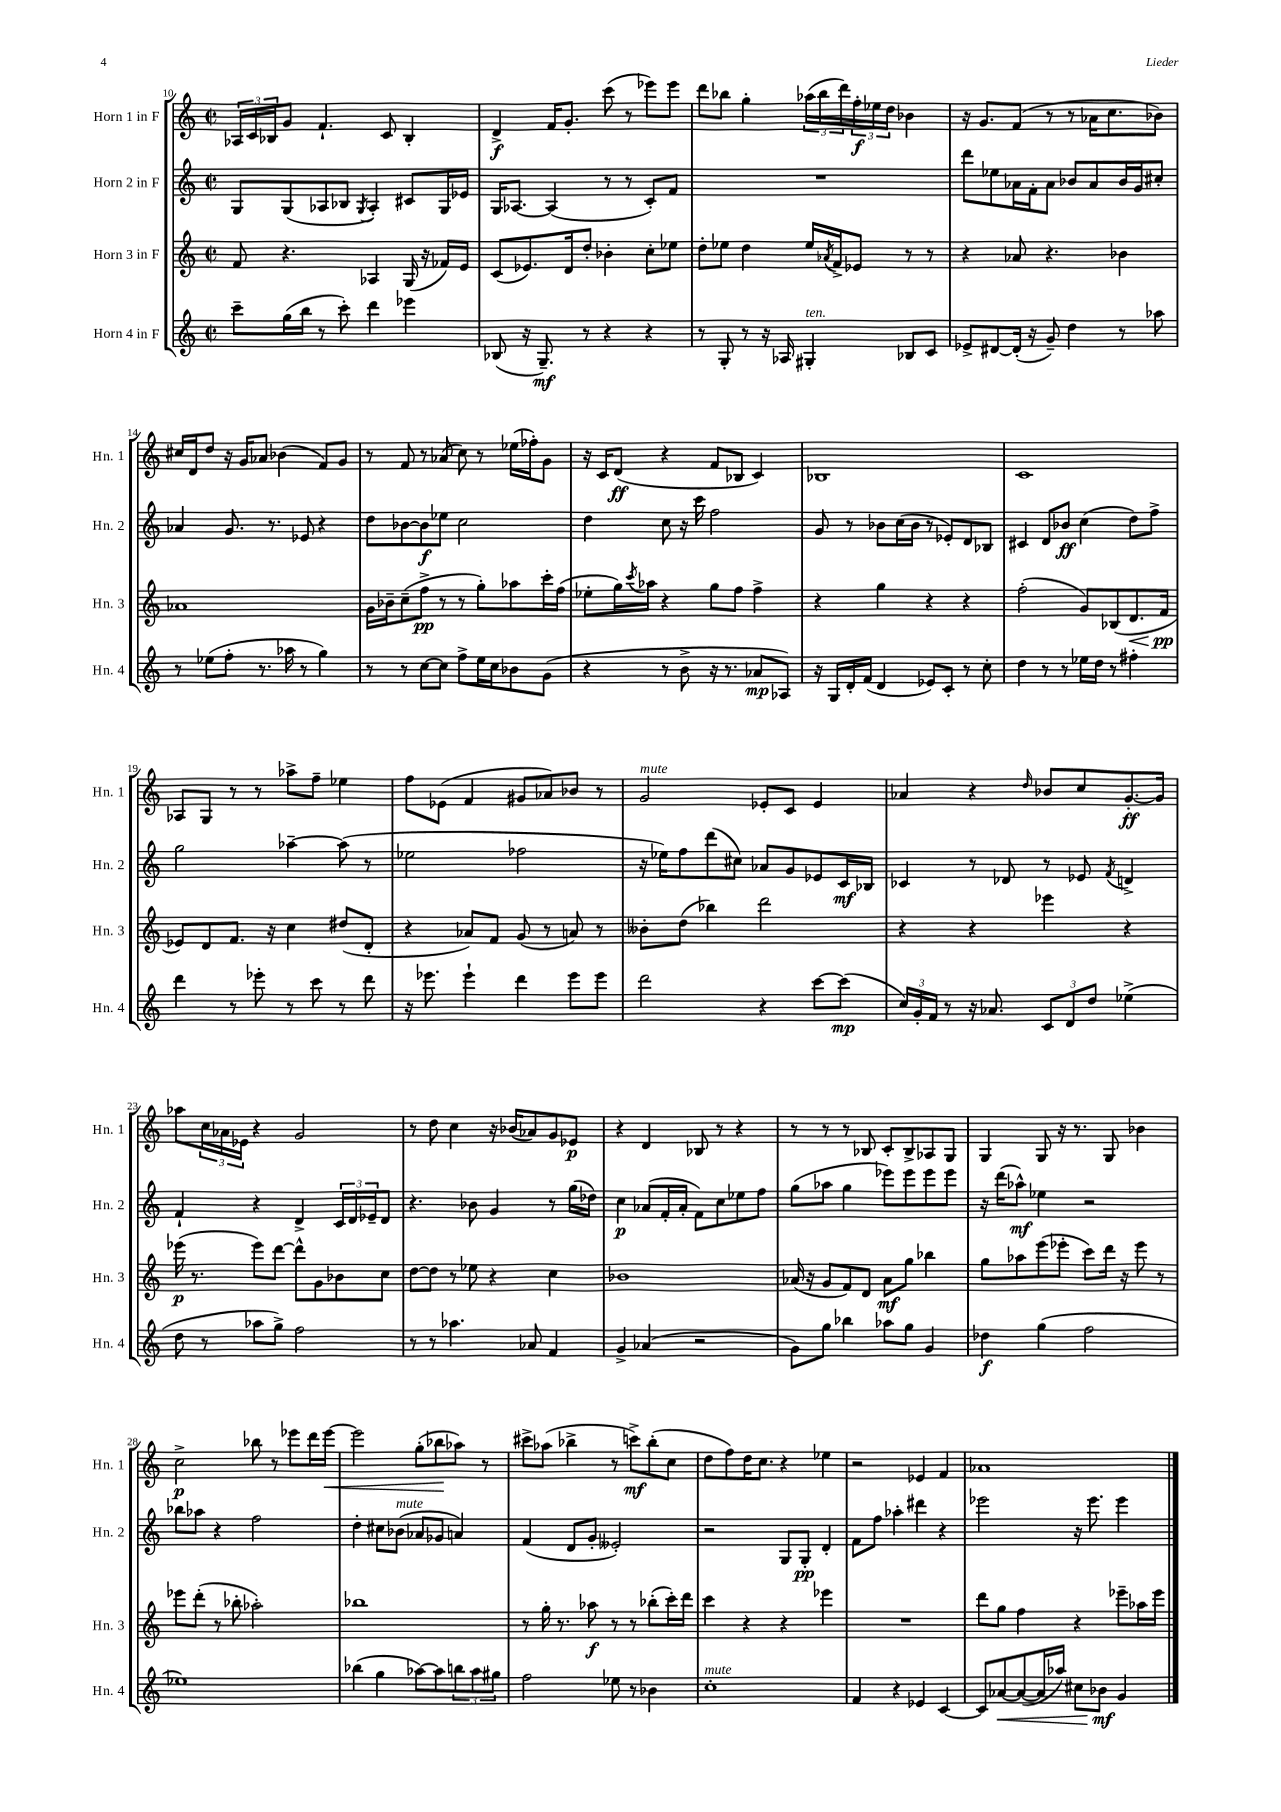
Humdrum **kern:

**kern	**dynam	**kern	**dynam	**kern	**dynam	**kern	**dynam
*part4	*part4	*part3	*part3	*part2	*part2	*part1	*part1
*staff4	*staff4	*staff3	*staff3	*staff2	*staff2	*staff1	*staff1
*I"Horn 4 in F	*	*I"Horn 3 in F	*	*I"Horn 2 in F	*	*I"Horn 1 in F	*
*I'Hn. 4	*	*I'Hn. 3	*	*I'Hn. 2	*	*I'Hn. 1	*
*clefG2	*	*clefG2	*	*clefG2	*	*clefG2	*
*k[]	*	*k[]	*	*k[]	*	*k[]	*
*M2/2	*	*M2/2	*	*M2/2	*	*M2/2	*
*met(c|)	*	*met(c|)	*	*met(c|)	*	*met(c|)	*
=10	=10	=10	=10	=10	=10	=10	=10
8ccc~\L	.	8f/	.	8G/L	.	24A-X/LL	.
.	.	.	.	.	.	24c/	.
.	.	.	.	.	.	24B-X/J	.
(16gg\L	.	4.r	.	(8G/	.	8g/J	.
16bb\JJ	.	.	.	.	.	.	.
8r	.	.	.	8A-X/	.	4.f`/	.
8ccc'\)	.	.	.	8B-X/J	.	.	.
.	.	.	.	8qG/	.	.	.
4ddd\	.	4A-X/	.	4A-'/)	.	.	.
.	.	.	.	.	.	8c/	.
4eee-X\	.	(16G/	.	8c#X/L	.	4B-'/	.
.	.	16r	.	.	.	.	.
.	.	16f-X/LL)	.	16G/L	.	.	.
.	.	16e/JJ	.	16e-X/JJ	.	.	.
=11	=11	=11	=11	=11	=11	=11	=11
(8B-X/	.	(8c/L	.	16G/KL	.	4d^/	f
.	.	.	.	[8.A-X/J	.	.	.
16r	.	8.e-X/)	.	.	.	.	.
8.G~/)	mf	.	.	.	.	.	.
.	.	.	.	(4A-/]	.	16f/KL	.
.	.	16d/k	.	.	.	8.g'/J	.
8r	.	8dd'/J	.	.	.	.	.
4r	.	4b-X'\	.	8r	.	(8ccc\	.
.	.	.	.	8r	.	8r	.
4r	.	8cc'\L	.	8c'/L)	.	8eee-X\L)	.
.	.	8ee-X\J	.	8f/J	.	8eee-\J	.
=12	=12	=12	=12	=12	=12	=12	=12
8r	.	8dd'\L	.	1r	.	8ddd\L	.
8G'/	.	8ee-X\J	.	.	.	8bb-X\J	.
8r	.	4dd\	.	.	.	4gg'\	.
16r	.	.	.	.	.	.	.
16A-X/	.	.	.	.	.	.	.
!LO:TX:a:i:t=ten.	!	!	!	!	!	!	!
4G#X'/	.	16ee-/LL	.	.	.	(24aa-X\LL	.
.	.	.	.	.	.	24bb-\	.
.	.	8qa-X/	.	.	.	.	.
.	.	16f^/J	.	.	.	.	.
.	.	.	.	.	.	24ddd\)	.
.	.	8e-X/J	.	.	.	24ff'\	f
.	.	.	.	.	.	24ee-X\	.
.	.	.	.	.	.	24dd\JJ	.
8B-X/L	.	8r	.	.	.	4b-X\	.
8c/J	.	8r	.	.	.	.	.
=13	=13	=13	=13	=13	=13	=13	=13
8e-X^/L	.	4r	.	8ddd\L	.	16r	.
.	.	.	.	.	.	8.g/L	.
[8d#X/	.	.	.	8ee-X\	.	.	.
(16d#'/Jk]	.	8a-X/	.	16a-X\L	.	(8f/J	.
16r	.	.	.	16f'\J	.	.	.
8g~/)	.	4.r	.	8a-\J	.	8r	.
4dd\	.	.	.	8b-X/L	.	8r	.
.	.	.	.	8a-/	.	16a-X\KL	.
.	.	.	.	.	.	8.cc\	.
8r	.	4b-X\	.	16b-/L	.	.	.
.	.	.	.	16g/J	.	.	.
8aa-X\	.	.	.	8cc#X'/J	.	8b-X\J)	.
!!LO:LB:g=z
=14	=14	=14	=14	=14	=14	=14	=14
8r	.	1a-X	.	4a-X/	.	16cc#X/LL	.
.	.	.	.	.	.	16d/J	.
(8ee-X\L	.	.	.	.	.	8dd/J	.
8ff'\J	.	.	.	8.g/	.	16r	.
.	.	.	.	.	.	16g/KL	.
8.r	.	.	.	.	.	8a-X/J	.
.	.	.	.	8.r	.	.	.
.	.	.	.	.	.	(4b-X\	.
16aa-X\	.	.	.	.	.	.	.
8r	.	.	.	8e-X/	.	.	.
4gg\)	.	.	.	4r	.	8f/L)	.
.	.	.	.	.	.	8g/J	.
=15	=15	=15	=15	=15	=15	=15	=15
8r	.	16g\LL	.	8dd\L	.	8r	.
.	.	16b-X~\J	.	.	.	.	.
8r	.	(8cc~\	.	[8b-X\	.	8f/	.
[8cc\L	.	8ff^\J	pp	8b-\]	f	8r	.
8cc\J]	.	8r	.	8ee-X\J	.	(8a-X/	.
8ff^\L	.	8r	.	2cc\	.	8cc\)	.
16ee\L	.	8gg'\L)	.	.	.	8r	.
16cc\J	.	.	.	.	.	.	.
8b-X\	.	8aa-X\	.	.	.	(16ee-X\LL	.
.	.	.	.	.	.	16ff-X'\J)	.
(8g\J	.	16ccc'\L	.	.	.	8g\J	.
.	.	(16ff\JJ	.	.	.	.	.
=16	=16	=16	=16	=16	=16	=16	=16
4r	.	8ee-X'\L	.	4dd\	.	16r	.
.	.	.	.	.	.	16c/KL	.
.	.	16gg\L)	.	.	.	(8d/J	ff
.	.	8qccc/	.	.	.	.	.
.	.	16aa-X\JJ	.	.	.	.	.
8r	.	4r	.	8cc\	.	4r	.
8b^\	.	.	.	16r	.	.	.
.	.	.	.	16ccc\	.	.	.
16r	.	8gg\L	.	2ff\	.	8f/L	.
8.r	.	.	.	.	.	.	.
.	.	8ff\J	.	.	.	8B-X/J	.
8a-X/L	mp	4ff^\	.	.	.	4c/)	.
8A-X/J)	.	.	.	.	.	.	.
=17	=17	=17	=17	=17	=17	=17	=17
16r	.	4r	.	8g/	.	1B-X	.
16G/LL	.	.	.	.	.	.	.
16d'/	.	.	.	8r	.	.	.
(16f/JJ	.	.	.	.	.	.	.
4d/	.	4gg\	.	8b-X\L	.	.	.
.	.	.	.	(16cc\L	.	.	.
.	.	.	.	16b-\JJ	.	.	.
8e-X/L)	.	4r	.	8r	.	.	.
8c'/J	.	.	.	8e-X'/L)	.	.	.
8r	.	4r	.	8d/	.	.	.
8cc'\	.	.	.	8B-X/J	.	.	.
=18	=18	=18	=18	=18	=18	=18	=18
4dd\	.	(2ff'\	.	4c#X/	.	1c	.
8r	.	.	.	8d/L	.	.	.
8r	.	.	.	8b-X/J	ff	.	.
16ee-X\LL	.	8g/L)	.	(4cc\	.	.	.
16dd\JJ	.	.	.	.	.	.	.
8r	.	(8B-X/	.	.	.	.	.
!	!	!	!LO:HP:b	!	!	!	!
4ff#X'\	.	8.d/	<	8dd\L)	.	.	.
.	.	.	.	8ff^\J	.	.	.
.	.	16f/Jk	pp	.	.	.	.
.	.	.	[	.	.	.	.
!!LO:LB:g=z
=19	=19	=19	=19	=19	=19	=19	=19
4ddd\	.	8e-X/L)	.	2gg\	.	8A-X/L	.
.	.	8d/	.	.	.	8G/J	.
8r	.	8.f/J	.	.	.	8r	.
8eee-X'\	.	.	.	.	.	8r	.
.	.	16r	.	.	.	.	.
8r	.	4cc\	.	[4aa-X~\	.	8aa-X^\L	.
8ccc\	.	.	.	.	.	8ff~\J	.
8r	.	(8dd#X/L	.	(8aa-\]	.	4ee-X\	.
8ddd\	.	8d'/J	.	8r	.	.	.
=20	=20	=20	=20	=20	=20	=20	=20
16r	.	4r	.	2ee-X\	.	8ff\L	.
8.eee-X\	.	.	.	.	.	.	.
.	.	.	.	.	.	(8e-X\J	.
4eee-`\	.	8a-X/L)	.	.	.	4f/	.
.	.	8f/J	.	.	.	.	.
4ddd\	.	(8g/	.	2ff-X\	.	8g#X/L	.
.	.	8r	.	.	.	8a-X/)	.
8eee-\L	.	8an/)	.	.	.	8b-X/J	.
8eee-\J	.	8r	.	.	.	8r	.
=21	=21	=21	=21	=21	=21	=21	=21
!	!	!	!	!	!	!LO:TX:a:i:t=mute	!
2ddd\	.	8b--X'\L	.	16r	.	2g/	.
.	.	.	.	16ee-X\KL)	.	.	.
.	.	(8dd\J	.	8ff\	.	.	.
.	.	4bb-X\)	.	(8ddd\	.	.	.
.	.	.	.	8cc#X\J)	.	.	.
4r	.	2ddd\	.	8a-X/L	.	8e-X'/L	.
.	.	.	.	8g/	.	8c/J	.
[8ccc\L	.	.	.	8e-X/	.	4e-/	.
(8ccc\J]	mp	.	.	16c/L	mf	.	.
.	.	.	.	16B-X/JJ	.	.	.
=22	=22	=22	=22	=22	=22	=22	=22
24cc/LL)	.	4r	.	4c-X/	.	4a-X/	.
24g'/	.	.	.	.	.	.	.
24f/JJ	.	.	.	.	.	.	.
8r	.	.	.	.	.	.	.
16r	.	4r	.	8r	.	4r	.
8.a-X/	.	.	.	.	.	.	.
.	.	.	.	8d-X/	.	.	.
.	.	.	.	.	.	16qqdd/	.
12c/L	.	4eee-X\	.	8r	.	8b-X/L	.
12d/	.	.	.	.	.	.	.
.	.	.	.	8e-X/	.	8cc/	.
12dd/J	.	.	.	.	.	.	.
.	.	.	.	8qf/	.	.	.
(4ee-X^\	.	4r	.	4dn^/	.	[8.g'/	ff
.	.	.	.	.	.	16g/Jk]	.
!!LO:LB:g=z
=23	=23	=23	=23	=23	=23	=23	=23
8dd\	.	(16eee-X\	p	4f`/	.	8aa-X\L	.
.	.	8.r	.	.	.	.	.
8r	.	.	.	.	.	24cc\L	.
.	.	.	.	.	.	24a-X\	.
.	.	.	.	.	.	24e-X\JJ	.
8aa-X\L	.	8eee-\L)	.	4r	.	4r	.
8gg^\J)	.	[8ddd\J	.	.	.	.	.
2ff\	.	8ddd^^\L]	.	4d^/	.	2g/	.
.	.	8g\	.	.	.	.	.
.	.	8b-X\	.	24c/LL	.	.	.
.	.	.	.	24d/	.	.	.
.	.	.	.	24e-X~/J	.	.	.
.	.	8cc\J	.	8d/J	.	.	.
=24	=24	=24	=24	=24	=24	=24	=24
8r	.	[8dd\L	.	4.r	.	8r	.
8r	.	8dd\J]	.	.	.	8dd\	.
4.aa-X\	.	8r	.	.	.	4cc\	.
.	.	8ee-X\	.	8b-X\	.	.	.
.	.	4r	.	4g/	.	16r	.
.	.	.	.	.	.	(16b-X/KL	.
8a-X/	.	.	.	.	.	8a-X/)	.
4f/	.	4cc\	.	8r	.	8g/	.
.	.	.	.	(16gg\LL	.	8e-X/J	p
.	.	.	.	16dd-X\JJ)	.	.	.
=25	=25	=25	=25	=25	=25	=25	=25
4g^/	.	1b-X	.	4cc\	p	4r	.
(4a-X/	.	.	.	(8a-X/L	.	4d/	.
.	.	.	.	16f'/L	.	.	.
.	.	.	.	16a-'/JJ	.	.	.
2r	.	.	.	8f\L)	.	8B-X/	.
.	.	.	.	8cc\	.	8r	.
.	.	.	.	8ee-X\	.	4r	.
.	.	.	.	8ff\J	.	.	.
=26	=26	=26	=26	=26	=26	=26	=26
8g\L)	.	(16a-X/	.	(8gg\L	.	8r	.
.	.	16r	.	.	.	.	.
8gg\J	.	8g/L	.	8aa-X\J	.	8r	.
4bb-X\	.	8f/)	.	4gg\	.	8r	.
.	.	8d/J	.	.	.	8B-X/	.
8aa-X\L	.	8a-\L	mf	8eee-X\L)	.	8c'/L	.
8gg\J	.	8gg\J	.	8eee-\	.	8B-^/	.
4g/	.	4bb-X\	.	8eee-\	.	8A-X/	.
.	.	.	.	8eee-\J	.	8G/J	.
=27	=27	=27	=27	=27	=27	=27	=27
4dd-X\	f	8gg\L	.	16r	.	4G/	.
.	.	.	.	(16ddd\KL	.	.	.
.	.	8aa-X\	.	8aa-X^^\J)	mf	.	.
(4gg\	.	(8eee\	.	4ee-X\	.	8G/	.
.	.	8eee-X'\J	.	.	.	16r	.
.	.	.	.	.	.	8.r	.
2ff\	.	8ccc\L)	.	2r	.	.	.
.	.	16ddd\Jk	.	.	.	8G/	.
.	.	16r	.	.	.	.	.
.	.	8eee-\	.	.	.	4b-X\	.
.	.	8r	.	.	.	.	.
!!LO:LB:g=z
=28	=28	=28	=28	=28	=28	=28	=28
1ee-X)	.	8eee-X\L	.	8bb-X\L	.	2cc^\	p
.	.	(8ddd'\J	.	8aa-X\J	.	.	.
.	.	8r	.	4r	.	.	.
.	.	8bb-X'\	.	.	.	.	.
.	.	2aa-X'\)	.	2ff\	.	8bb-X\	.
.	.	.	.	.	.	8r	.
.	.	.	.	.	.	8eee-X\L	.
.	.	.	.	.	.	16ddd\L	.
!	!	!	!	!	!	!	!LO:HP:b
.	.	.	.	.	.	[16eee-\JJ	<
=29	=29	=29	=29	=29	=29	=29	=29
(4bb-X\	.	1bb-X	.	4dd'\	.	2eee-\]	.
4gg\	.	.	.	8cc#X\L	.	.	.
!	!	!	!	!LO:TX:a:i:t=mute	!	!	!
.	.	.	.	(8b-X\J	.	.	.
[8aa-X\L)	.	.	.	8a-X/L	.	(8gg'\L	.
8aa-\]	.	.	.	8g-X/J	.	8bb-X\	.
12bbn\	.	.	.	4an/)	.	8aa-X\J)	[
12aa-\	.	.	.	.	.	.	.
.	.	.	.	.	.	8r	.
12gg#X\J	.	.	.	.	.	.	.
=30	=30	=30	=30	=30	=30	=30	=30
2ff\	.	8r	.	(4f/	.	8ccc#X^\L	.
.	.	16gg'\	.	.	.	(8aa-X\J	.
.	.	8.r	.	.	.	.	.
.	.	.	.	8d/L	.	4bb-X^\	.
.	.	8aa-X\	f	8g'/J	.	.	.
8ee-X\	.	8r	.	2e--X'/)	.	8r	.
8r	.	8r	.	.	.	8cccn^\L)	mf
4b-X\	.	(8bb-X'\L	.	.	.	(8bb-'\	.
.	.	16ccc'\L)	.	.	.	8cc\J	.
.	.	16ddd\JJ	.	.	.	.	.
=31	=31	=31	=31	=31	=31	=31	=31
!LO:TX:a:i:t=mute	!	!	!	!	!	!	!
1cc'	.	4ccc\	.	2r	.	8dd\L	.
.	.	.	.	.	.	8ff\)	.
.	.	4r	.	.	.	16dd\K	.
.	.	.	.	.	.	8.cc\J	.
.	.	4r	.	8G/L	.	4r	.
.	.	.	.	8G'/J	pp	.	.
.	.	4eee-X\	.	4d'/	.	4ee-X\	.
=32	=32	=32	=32	=32	=32	=32	=32
4f/	.	1r	.	8f\L	.	2r	.
.	.	.	.	8ff\J	.	.	.
4r	.	.	.	4aa-X'\	.	.	.
4e-X/	.	.	.	4ddd#X\	.	4e-X/	.
[4c/	.	.	.	4r	.	4f/	.
=33	=33	=33	=33	=33	=33	=33	=33
8c/L]	.	8ddd\L	.	2eee-X\	.	1a-X	.
!	!LO:HP:b	!	!	!	!	!	!
[8a-X/	<	8gg\J	.	.	.	.	.
(8a-/_	.	4ff\	.	.	.	.	.
16a-/L]	.	.	.	.	.	.	.
16aa-X/JJ)	.	.	.	.	.	.	.
8cc#X\L	.	4r	.	16r	.	.	.
.	.	.	.	8.eee-\	.	.	.
8b-X\J	mf	.	.	.	.	.	.
4g/	[	8eee-X~\L	.	4eee-\	.	.	.
.	.	16aa-X\L	.	.	.	.	.
.	.	16eee-\JJ	.	.	.	.	.
==	==	==	==	==	==	==	==
*-	*-	*-	*-	*-	*-	*-	*-
